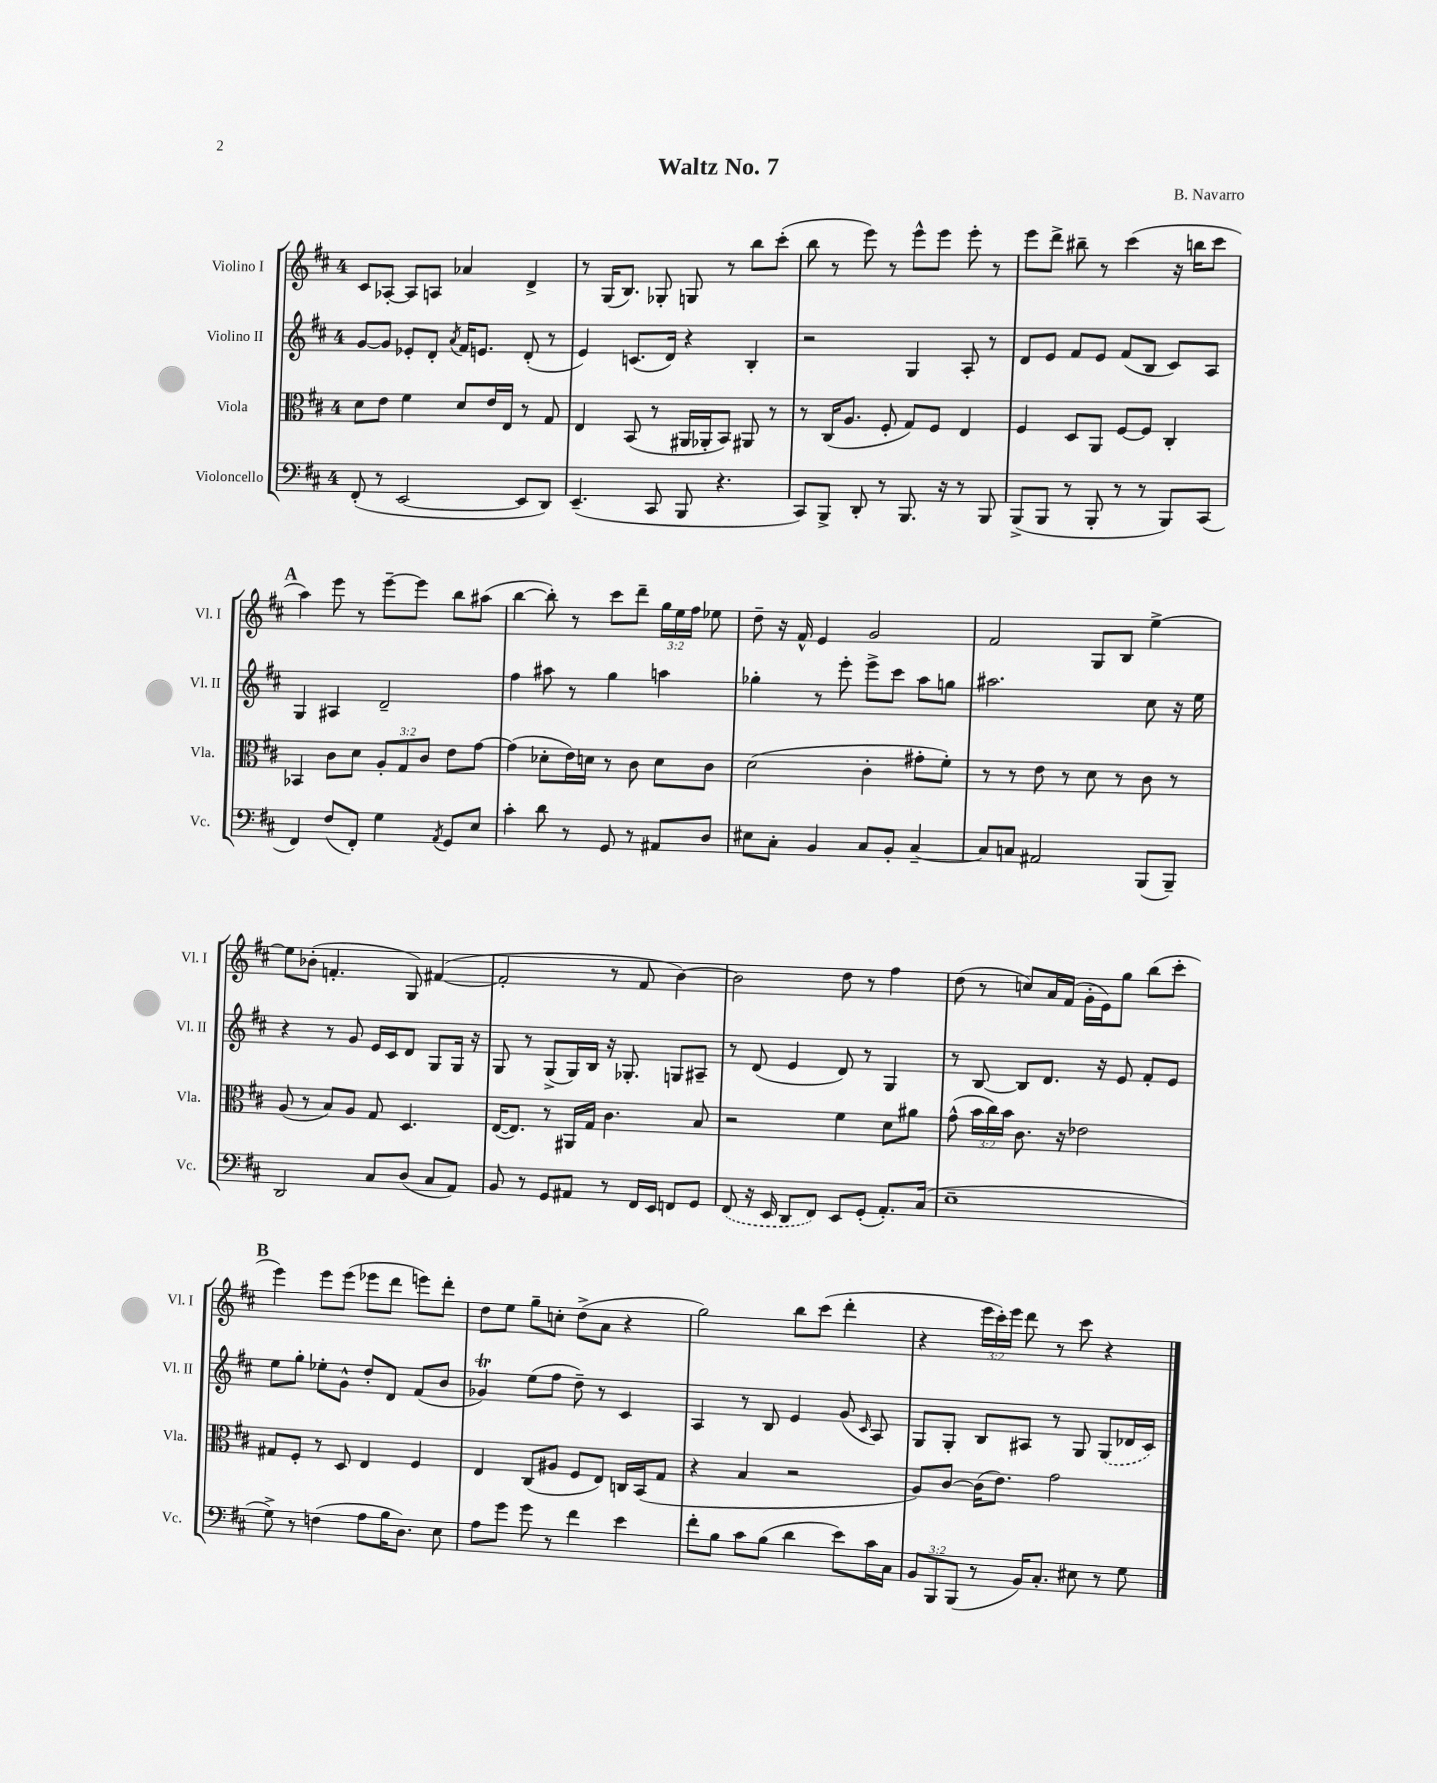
\header { title = "Waltz No. 7" composer = "B. Navarro" }
<<
\new StaffGroup <<
\new Staff = "s0" \with { instrumentName = "Violino I" shortInstrumentName = "Vl. I" } {
    \clef treble \key d \major \once \override Staff.TimeSignature.style = #'single-digit \time 4/4 \override Staff.TupletNumber.text = #tuplet-number::calc-fraction-text
    \autoBeamOff cis'8[ aes8]~-. aes8[ a8] aes'4 d'4-> |
    r8 g16[( b8.]) ges8-. g8 r8 b''8[ cis'''8]-.( |
    b''8 r8 e'''8) r8 e'''8[-^ e'''8] e'''8-. r8 |
    e'''8[ d'''8]-> bis''8-- r8 cis'''4( r16 b''16[ cis'''8] |
    \mark \markup { \bold "A" } a''4) e'''8 r8 e'''8[~-- e'''8] b''8[ ais''8]( |
    b''4~ b''8-.) r8 cis'''8[ d'''8]-- \tuplet 3/2 { g''16[ e''16 fis''16] } ees''8 |
    d''8-- r16 fis'16-^ e'4 g'2 |
    fis'2 g8[ b8] e''4~-> |
    e''8[ bes'8]-.( f'4.-. g8) fis'4~( |
    fis'2-. r8 fis'8 b'4~) |
    b'2 d''8 r8 fis''4 |
    d''8( r8 c''8[) a'16 fis'16]( g'16[-. e'16) g''8] b''8[( cis'''8]-. |
    \mark \markup { \bold "B" } e'''4) e'''8[ e'''8]( ees'''8[ d'''8] e'''8[) d'''8]-. |
    d''8[ e''8] g''8[-- c''8]-. d''8[->( a'8] r4 |
    g''2) b''8[ cis'''8]( d'''4-. |
    r4 \tuplet 3/2 { e'''16[ cis'''16-.) e'''16] } d'''8 r8 cis'''8 r4 \bar "|." |
}
\new Staff = "s1" \with { instrumentName = "Violino II" shortInstrumentName = "Vl. II" } {
    \clef treble \key d \major \once \override Staff.TimeSignature.style = #'single-digit \time 4/4
    \autoBeamOff g'8[~ g'8] ees'8[-. d'8]-. \acciaccatura { a'8 } fis'16[ e'8.] d'8-.( r8 |
    e'4) c'8.[( d'16]) r4 b4-. |
    r2 g4 a8-. r8 |
    d'8[ e'8] fis'8[ e'8] fis'8[( b8] cis'8[) a8] |
    \mark \markup { \bold "A" } g4 ais4 d'2-- |
    fis''4 ais''8 r8 g''4 a''4 |
    ges''4-. r8 e'''8-. e'''8[-> cis'''8] a''8[ g''8] |
    ais''2. cis''8 r16 e''16 |
    r4 r8 g'8 e'16[ cis'16 d'8] g8[ g16] r16 |
    g8 r8 g8[->( g16) b16] r16 ges8.-. g8[ ais8]-- |
    r8 d'8( e'4 d'8) r8 g4 |
    r8 b8~ b8[ d'8.] r16 e'8 fis'8[-. e'8] |
    \mark \markup { \bold "B" } e''8[ g''8]-. ees''8[-. g'8]-^ d''8[-. d'8] fis'8[( b'8] |
    ges'4\trill) e''8[( fis''8] d''8--) r8 cis'4 |
    a4 r8 b8 e'4 g'8( \grace { cis'16 } a8) |
    g8[ g8]-. b8[ ais8] r8 g8 \once \slurDashed g8[( des'16 cis'16]) \bar "|." |
}
\new Staff = "s2" \with { instrumentName = "Viola" shortInstrumentName = "Vla." } {
    \clef alto \key d \major \once \override Staff.TimeSignature.style = #'single-digit \time 4/4 \override Staff.TupletNumber.text = #tuplet-number::calc-fraction-text
    \autoBeamOff d'8[ e'8] fis'4 d'8[ e'16 e16] r8 g8 |
    e4 b,8( r8 ais,16[ aes,16-. b,8]) ais,8 r8 |
    r8 cis16[( a8.] fis8-. g8[) fis8] e4 |
    fis4 d8[ a,8] fis8[~ fis8] cis4-. |
    \mark \markup { \bold "A" } bes,4 cis'8[ d'8] \tuplet 3/2 { a8[-. g8 cis'8] } e'8[ g'8]~ |
    g'4( des'8[-. e'16) d'16] r8 cis'8 d'8[ cis'8] |
    d'2( cis'4-. gis'8[-. fis'8]-.) |
    r8 r8 e'8 r8 d'8 r8 cis'8 r8 |
    a8( r8 b8[) a8] g8 d4. |
    e16[~( e8.]) r8 ais,16[ g16] cis'4. b8 |
    r2 fis'4 d'8[ ais'8] |
    g'8-^( \tuplet 3/2 { b'16[ cis''16) b'16] } cis'8. r16 ees'2 |
    \mark \markup { \bold "B" } gis8[ fis8]-. r8 d8 e4 fis4 |
    e4 cis8[( ais8] fis8[ e8]) c16[ b,16( g8] |
    r4 b4 r2 |
    a8[) cis'8]~ cis'16[( e'8.]) g'2 \bar "|." |
}
\new Staff = "s3" \with { instrumentName = "Violoncello" shortInstrumentName = "Vc." } {
    \clef bass \key d \major \once \override Staff.TimeSignature.style = #'single-digit \time 4/4 \override Staff.TupletNumber.text = #tuplet-number::calc-fraction-text
    \autoBeamOff fis,8-.( r8 e,2~ e,8[ d,8]) |
    e,4.--( cis,8 b,,8 r4. |
    cis,8[) b,,8]-> d,8-. r8 b,,8. r16 r8 b,,8 |
    b,,8[->( b,,8] r8 b,,8-. r8 r8 b,,8[) cis,8]( |
    \mark \markup { \bold "A" } fis,4) fis8[( fis,8]-.) g4 \acciaccatura { a,8 } g,8[ e8] |
    cis'4-. d'8 r8 g,8 r8 ais,8[ d8] |
    eis8[ cis8]-. b,4 cis8[ b,8]-. cis4~-- |
    cis8[ c8] ais,2 b,,8[( b,,8]--) |
    d,2 cis8[ d8]( cis8[ a,8]) |
    b,8 r8 g,8[ ais,8] r8 fis,16[ e,16] f,8[ g,8] |
    \once \slurDashed fis,8( r16 e,16 d,8[ fis,8]) e,8[ g,8]-.( a,8.[-.) cis16]( |
    e1-- |
    \mark \markup { \bold "B" } g8->) r8 f4( a8[ b16 d8.]) e8 |
    a8[ g'8] g'8 r8 fis'4 e'4 |
    fis'8[-. b8] cis'8[ b8]( d'4 e'8[) cis'16 cis16] |
    \tuplet 3/2 { b,8[ b,,8 b,,8]( } r8 b,16[) cis8.]-. eis8 r8 g8 \bar "|." |
}
>>
>>
\layout { \context { \Score \remove "Bar_number_engraver" } }
